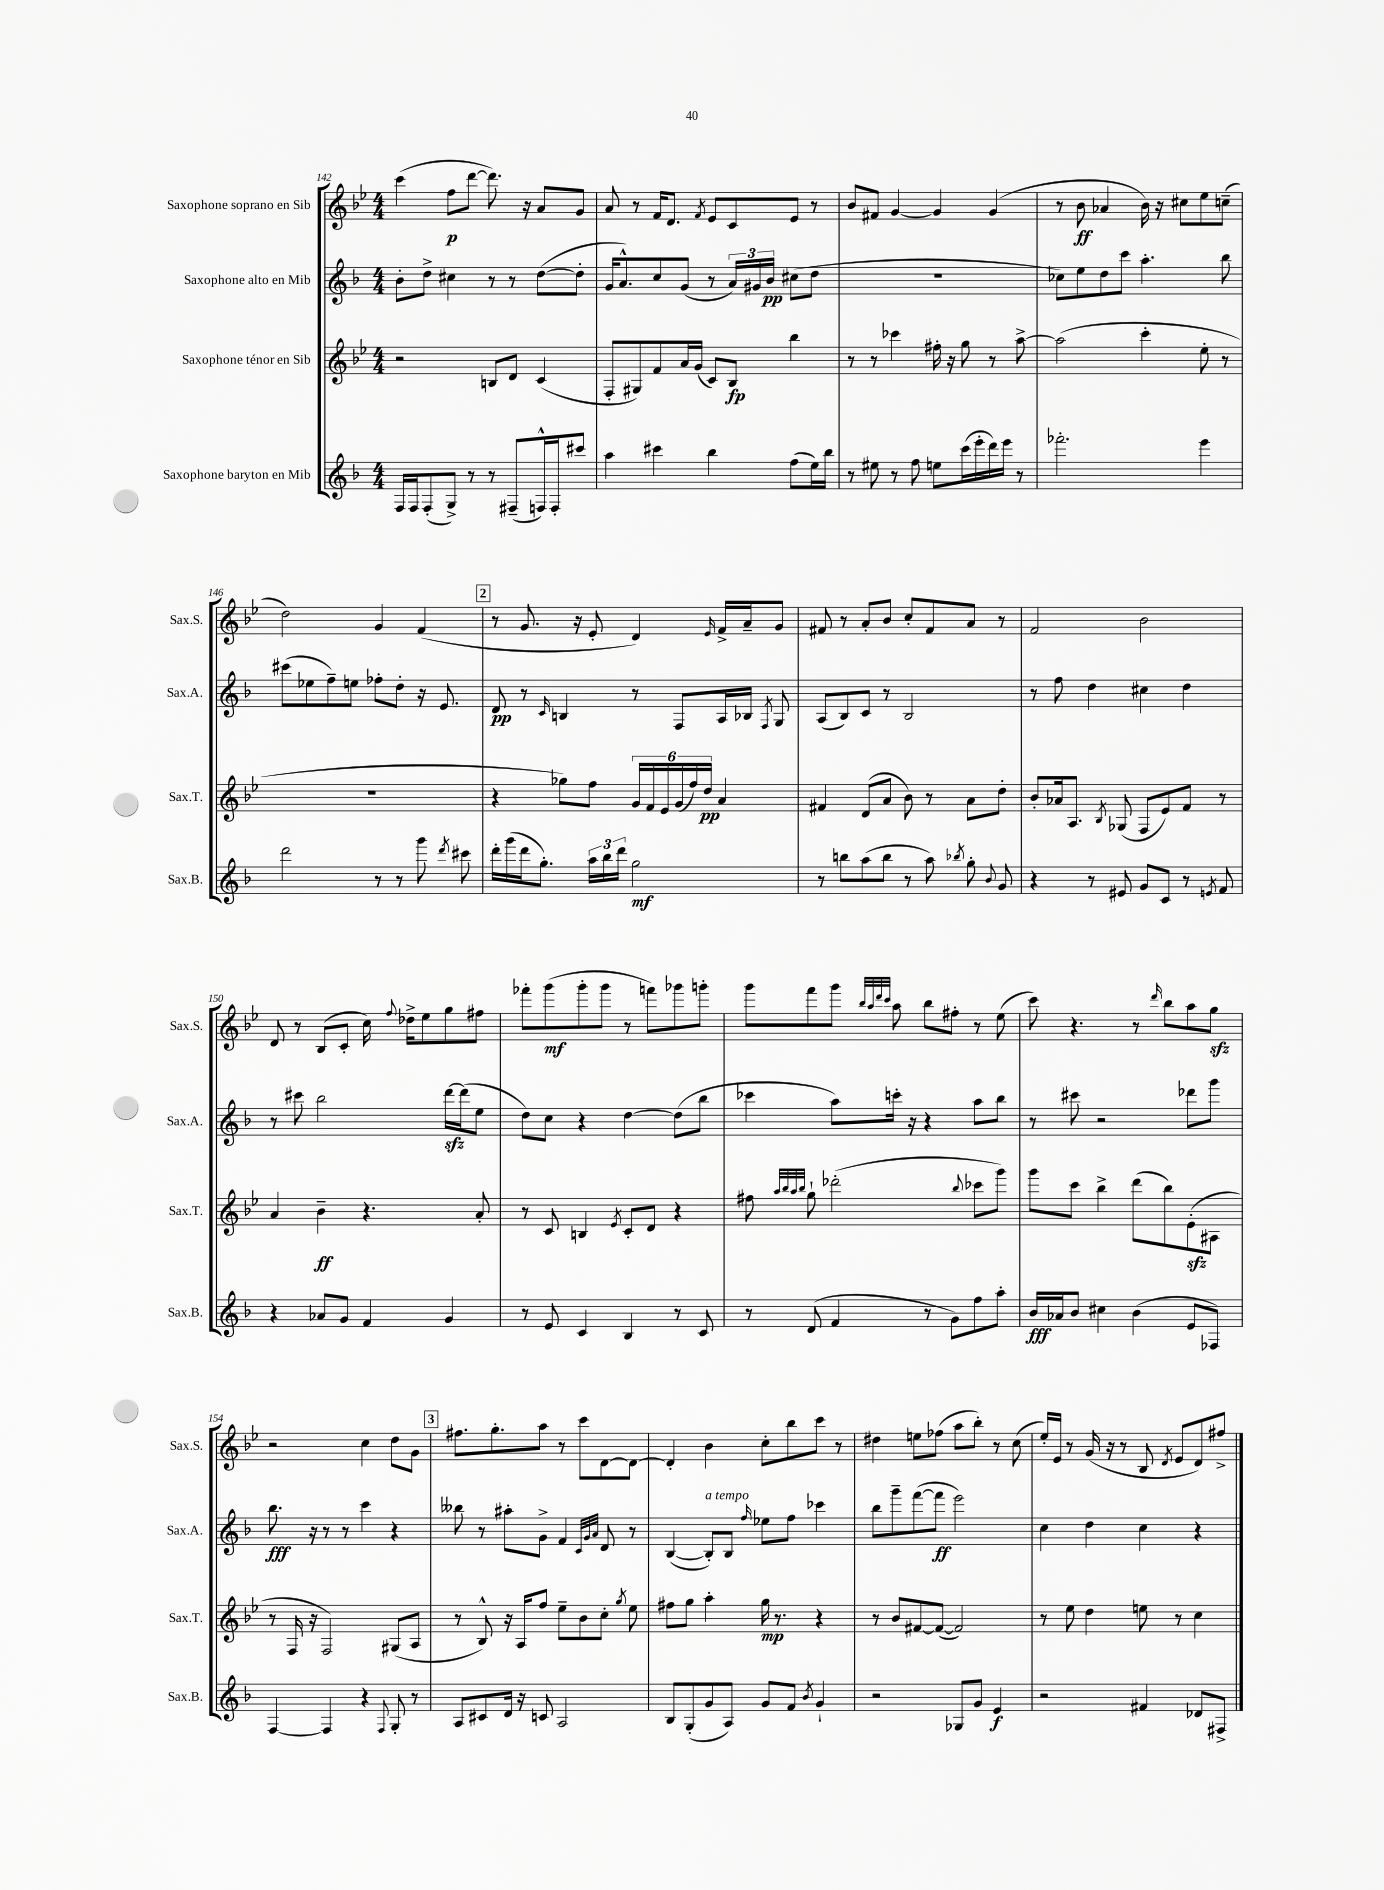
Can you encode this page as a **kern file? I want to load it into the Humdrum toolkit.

**kern	**dynam	**kern	**dynam	**kern	**dynam	**kern	**dynam
*part4	*part4	*part3	*part3	*part2	*part2	*part1	*part1
*staff4	*staff4	*staff3	*staff3	*staff2	*staff2	*staff1	*staff1
*I"Saxophone baryton en Mib	*	*I"Saxophone ténor en Sib	*	*I"Saxophone alto en Mib	*	*I"Saxophone soprano en Sib	*
*I'Sax.B.	*	*I'Sax.T.	*	*I'Sax.A.	*	*I'Sax.S.	*
*clefG2	*	*clefG2	*	*clefG2	*	*clefG2	*
*k[b-]	*	*k[b-e-]	*	*k[b-]	*	*k[b-e-]	*
*M4/4	*	*M4/4	*	*M4/4	*	*M4/4	*
=142	=142	=142	=142	=142	=142	=142	=142
16F/LL	.	2r	.	8b-'\L	.	(4ccc\	.
16F/J	.	.	.	.	.	.	.
(8F'/	.	.	.	8dd^\J	.	.	.
8G^/J)	.	.	.	4cc#X\	.	8ff\L	p
8r	.	.	.	.	.	[8ddd\J	.
8r	.	8Bn/L	.	8r	.	8.ddd\])	.
(8F#X~/L	.	8d/J	.	8r	.	.	.
.	.	.	.	.	.	16r	.
16Fn^^/L)	.	(4c/	.	([8dd\L	.	8a/L	.
16F'/J	.	.	.	.	.	.	.
8ccc#X/J	.	.	.	8dd'\J]	.	8g/J	.
=143	=143	=143	=143	=143	=143	=143	=143
4aa\	.	8F'/L	.	16g/KL	.	8a/	.
.	.	.	.	8.a^^/)	.	.	.
.	.	8G#X/)	.	.	.	8r	.
4ccc#X\	.	8f/	.	8cc/	.	16f/KL	.
.	.	.	.	.	.	8.d/J	.
.	.	16a/L	.	(8g/J	.	.	.
.	.	(16g/JJ	.	.	.	.	.
.	.	.	.	.	.	8qf/	.
4bb-\	.	8c/L)	.	8r	.	8e-/L	.
.	.	8B-/J	fp	24a/LL)	.	8c/	.
.	.	.	.	24g#X/	.	.	.
.	.	.	.	24b-/JJ	pp	.	.
(8ff\L	.	4bb-\	.	(8cc#X\L	.	8e-/J	.
16ee\L)	.	.	.	8dd\J	.	8r	.
16bb-\JJ	.	.	.	.	.	.	.
=144	=144	=144	=144	=144	=144	=144	=144
8r	.	8r	.	1r	.	8b-/L	.
8ee#X\	.	8r	.	.	.	8f#X/J	.
8r	.	4ccc-X\	.	.	.	[4g/	.
8ff\	.	.	.	.	.	.	.
8een\L	.	16ff#X'\	.	.	.	4g/]	.
.	.	16r	.	.	.	.	.
(16ccc\L	.	8gg\	.	.	.	.	.
16eee'\	.	.	.	.	.	.	.
16ddd\)	.	8r	.	.	.	(4g/	.
16eee\JJ	.	.	.	.	.	.	.
8r	.	[8aa^\	.	.	.	.	.
=145	=145	=145	=145	=145	=145	=145	=145
2.fff-X'\	.	(2aa\]	.	8cc-X\L)	.	8r	.
.	.	.	.	8ee\	.	8b-\	ff
.	.	.	.	8dd\	.	4a-X/	.
.	.	.	.	8ccc\J	.	.	.
.	.	4ccc'\	.	4.aa'\	.	16b-\)	.
.	.	.	.	.	.	16r	.
.	.	.	.	.	.	8cc#X\L	.
4eee\	.	8ee-'\	.	.	.	8ee-\	.
.	.	8r	.	8bb-\	.	(8ccn~\J	.
!!LO:LB:g=z
=146	=146	=146	=146	=146	=146	=146	=146
2ddd\	.	1r	.	(8ccc#X\L	.	2dd\)	.
.	.	.	.	8ee-X\	.	.	.
.	.	.	.	8ff~\)	.	.	.
.	.	.	.	8een\J	.	.	.
8r	.	.	.	8ff-X'\L	.	4g/	.
8r	.	.	.	8dd'\J	.	.	.
8ggg\	.	.	.	16r	.	(4f/	.
.	.	.	.	8.e/	.	.	.
8qddd/	.	.	.	.	.	.	.
8ccc#X\	.	.	.	.	.	.	.
!!LO:REH:place=s1:t=2
=147	=147	=147	=147	=147	=147	=147	=147
16ddd'\LL	.	4r	.	8d/	pp	8r	.
(16ggg\	.	.	.	.	.	.	.
16ddd\J	.	.	.	8r	.	8.g/	.
8.gg'\J)	.	.	.	.	.	.	.
.	.	.	.	16qqc/	.	.	.
.	.	8gg-X\L)	.	4Bn/	.	.	.
.	.	.	.	.	.	16r	.
24aa\LL	.	8ff\J	.	.	.	8e-'/	.
24bb-\	.	.	.	.	.	.	.
24ddd\JJ	.	.	.	.	.	.	.
2gg\	mf	24g/LL	.	8r	.	4d/)	.
.	.	24f/	.	.	.	.	.
.	.	24e-/	.	.	.	.	.
.	.	(24g/	.	8F/L	.	.	.
.	.	24ff/)	.	.	.	.	.
.	.	24dd/JJ	pp	.	.	.	.
.	.	.	.	.	.	16qqe-/	.
.	.	4a/	.	16A/L	.	16f^/LL	.
.	.	.	.	16B-X/JJ	.	16a~/J	.
.	.	.	.	8qF/	.	.	.
.	.	.	.	8G/	.	8g/J	.
=148	=148	=148	=148	=148	=148	=148	=148
8r	.	4f#X/	.	(8A/L	.	8f#X/	.
8bbn\L	.	.	.	8B-/)	.	8r	.
(8aa\	.	(8d/L	.	8c/J	.	8a'/L	.
8bb\J	.	8a/J	.	8r	.	8b-/J	.
8r	.	8b-\)	.	2B-/	.	8cc'/L	.
8aa\)	.	8r	.	.	.	8f#/	.
8qbb-X/	.	.	.	.	.	.	.
8gg'\	.	8a\L	.	.	.	8a/J	.
8qqb-/	.	.	.	.	.	.	.
8g/	.	8dd'\J	.	.	.	8r	.
=149	=149	=149	=149	=149	=149	=149	=149
4r	.	8b-'/L	.	8r	.	2f/	.
.	.	16a-X/k	.	8ff\	.	.	.
.	.	8.A/J	.	.	.	.	.
8r	.	.	.	4dd\	.	.	.
.	.	8qB-/	.	.	.	.	.
8e#X/	.	(8G-X/	.	.	.	.	.
8g/L	.	8F/L	.	4cc#X\	.	2b-\	.
8c/J	.	8e-/)	.	.	.	.	.
8r	.	8f/J	.	4dd\	.	.	.
8qen/	.	.	.	.	.	.	.
8f/	.	8r	.	.	.	.	.
!!LO:LB:g=z
=150	=150	=150	=150	=150	=150	=150	=150
4r	.	4a/	.	8r	.	8d/	.
.	.	.	.	8ccc#X\	.	8r	.
8a-X/L	.	4b-~\	ff	2bb-\	.	(8B-/L	.
8g/J	.	.	.	.	.	8c'/J	.
4f/	.	4.r	.	.	.	16cc\)	.
.	.	.	.	.	.	8qqff/	.
.	.	.	.	.	.	16dd-X^\KL	.
.	.	.	.	.	.	8ee-\	.
4g/	.	.	.	[16dddzz\LL	.	8gg\	.
.	.	.	.	(16ddd\J]	.	.	.
.	.	8a'/	.	8ee\J	.	8ff#X\J	.
=151	=151	=151	=151	=151	=151	=151	=151
8r	.	8r	.	8dd\L)	.	8fff-X'\L	.
8e/	.	8c/	.	8cc\J	.	(8ggg\	mf
4c/	.	4Bn/	.	4r	.	8ggg'\	.
.	.	.	.	.	.	8ggg\J	.
.	.	8qe-/	.	.	.	.	.
4B-/	.	8c'/L	.	[4dd\	.	8r	.
.	.	8d/J	.	.	.	8fffn\L)	.
8r	.	4r	.	(8dd\L]	.	8ggg-X\	.
8c/	.	.	.	8bb-\J	.	8gggn'\J	.
=152	=152	=152	=152	=152	=152	=152	=152
8r	.	8ff#X\	.	4ccc-X\	.	8ggg\L	.
.	.	32qqaa/LLL	.	.	.	.	.
.	.	32qqbb-/	.	.	.	.	.
.	.	32qqaa/	.	.	.	.	.
.	.	32qqbb-/JJJ	.	.	.	.	.
(8d/	.	8gg`\	.	.	.	8fff\	.
4f/	.	(2ddd-X'\	.	8aa\L)	.	8ggg\J	.
.	.	.	.	.	.	32qqbb-/LLL	.
.	.	.	.	.	.	32qqaa/	.
.	.	.	.	.	.	32qqddd/	.
.	.	.	.	.	.	32qqccc/JJJ	.
.	.	.	.	16cccn'\Jk	.	8aa\	.
.	.	.	.	16r	.	.	.
8r	.	.	.	4r	.	8bb-\L	.
8g\L)	.	.	.	.	.	8ff#X'\J	.
.	.	8qqbb-/	.	.	.	.	.
8ff\	.	8ccc-X\L	.	8aa\L	.	8r	.
8aa'\J	.	8ggg\J)	.	8bb-\J	.	(8ee-\	.
=153	=153	=153	=153	=153	=153	=153	=153
16b-/LL	fff	8ggg\L	.	8r	.	8ccc\)	.
16a-X/J	.	.	.	.	.	.	.
8b-/J	.	8ccc\J	.	8ccc#X\	.	4.r	.
4cc#X\	.	4bb-^\	.	2r	.	.	.
(4b-\	.	(8ddd\L	.	.	.	8r	.
.	.	.	.	.	.	16qqddd/	.
.	.	8bb-\)	.	.	.	8bb-\L	.
8e/L	.	(8e-zz'\	.	8ddd-X\L	.	8aa\	.
8F-X/J)	.	8A#X\J	.	8ggg\J	.	8ggzz\J	.
!!LO:LB:g=z
=154	=154	=154	=154	=154	=154	=154	=154
[4F/	.	8r	.	8.bb-\	fff	2r	.
.	.	16F/	.	.	.	.	.
.	.	16r	.	16r	.	.	.
4F/]	.	2F/)	.	8r	.	.	.
.	.	.	.	8r	.	.	.
4r	.	.	.	4ccc\	.	4cc\	.
8qqF/	.	.	.	.	.	.	.
8G'/	.	(8G#X/L	.	4r	.	8dd\L	.
8r	.	8A/J	.	.	.	8g\J	.
!!LO:REH:place=s1:t=3
=155	=155	=155	=155	=155	=155	=155	=155
8A/L	.	8r	.	8bb--X\	.	8.ff#X\L	.
8c#X/	.	8B-^^/)	.	8r	.	.	.
.	.	.	.	.	.	8.gg'\	.
16d/Jk	.	16r	.	8aa#X'\L	.	.	.
16r	.	16A/KL	.	.	.	.	.
8cn/	.	8ff/J	.	8g^\J	.	8aa\J	.
2A/	.	8ee-~\L	.	4f/	.	8r	.
.	.	8b-\	.	.	.	8ccc\L	.
.	.	.	.	32qqc/LLL	.	.	.
.	.	.	.	32qqg/	.	.	.
.	.	.	.	32qqa/JJJ	.	.	.
.	.	8cc'\J	.	8d/	.	[8d\	.
.	.	8qgg/	.	.	.	.	.
.	.	8ee-\	.	8r	.	8d\J_	.
=156	=156	=156	=156	=156	=156	=156	=156
8B-/L	.	8ff#X\L	.	([4B-/	.	4d'/]	.
(8G'/	.	8gg\J	.	.	.	.	.
!	!	!	!	!LO:TX:a:i:t=a tempo	!	!	!
8g/	.	4aa'\	.	8B-'/L])	.	4b-\	.
8A/J)	.	.	.	8B-/J	.	.	.
.	.	.	.	16qqff/	.	.	.
8g/L	.	16gg\	mp	8ee-X\L	.	8cc'\L	.
.	.	8.r	.	.	.	.	.
8f/J	.	.	.	8ff\J	.	8bb-\	.
8qb-/	.	.	.	.	.	.	.
4g`/	.	4r	.	4ccc-X\	.	8ccc\J	.
.	.	.	.	.	.	8r	.
=157	=157	=157	=157	=157	=157	=157	=157
2r	.	8r	.	8bb-\L	.	4dd#X\	.
.	.	8b-/L	.	8ggg~\	.	.	.
.	.	[8f#X/	.	([8fff\	.	8een\L	.
.	.	(8f#/J_	.	8fff\J]	ff	(8ff-X\J	.
8G-X/L	.	2f#/])	.	2eee\)	.	8aa\L	.
8g/J	.	.	.	.	.	8bb-'\J)	.
4e/	f	.	.	.	.	8r	.
.	.	.	.	.	.	(8cc\	.
=158	=158	=158	=158	=158	=158	=158	=158
2r	.	8r	.	4cc\	.	16ee-'/LL)	.
.	.	.	.	.	.	16e-/JJ	.
.	.	8ee-\	.	.	.	8r	.
.	.	4dd\	.	4dd\	.	(16g/	.
.	.	.	.	.	.	16r	.
.	.	.	.	.	.	8r	.
4f#X/	.	8een\	.	4cc\	.	8B-/	.
.	.	.	.	.	.	8qd/	.
.	.	8r	.	.	.	8e-/L	.
8d-X/L	.	4cc\	.	4r	.	8d/)	.
8F#X^/J	.	.	.	.	.	8ff#X^/J	.
==	==	==	==	==	==	==	==
*-	*-	*-	*-	*-	*-	*-	*-
